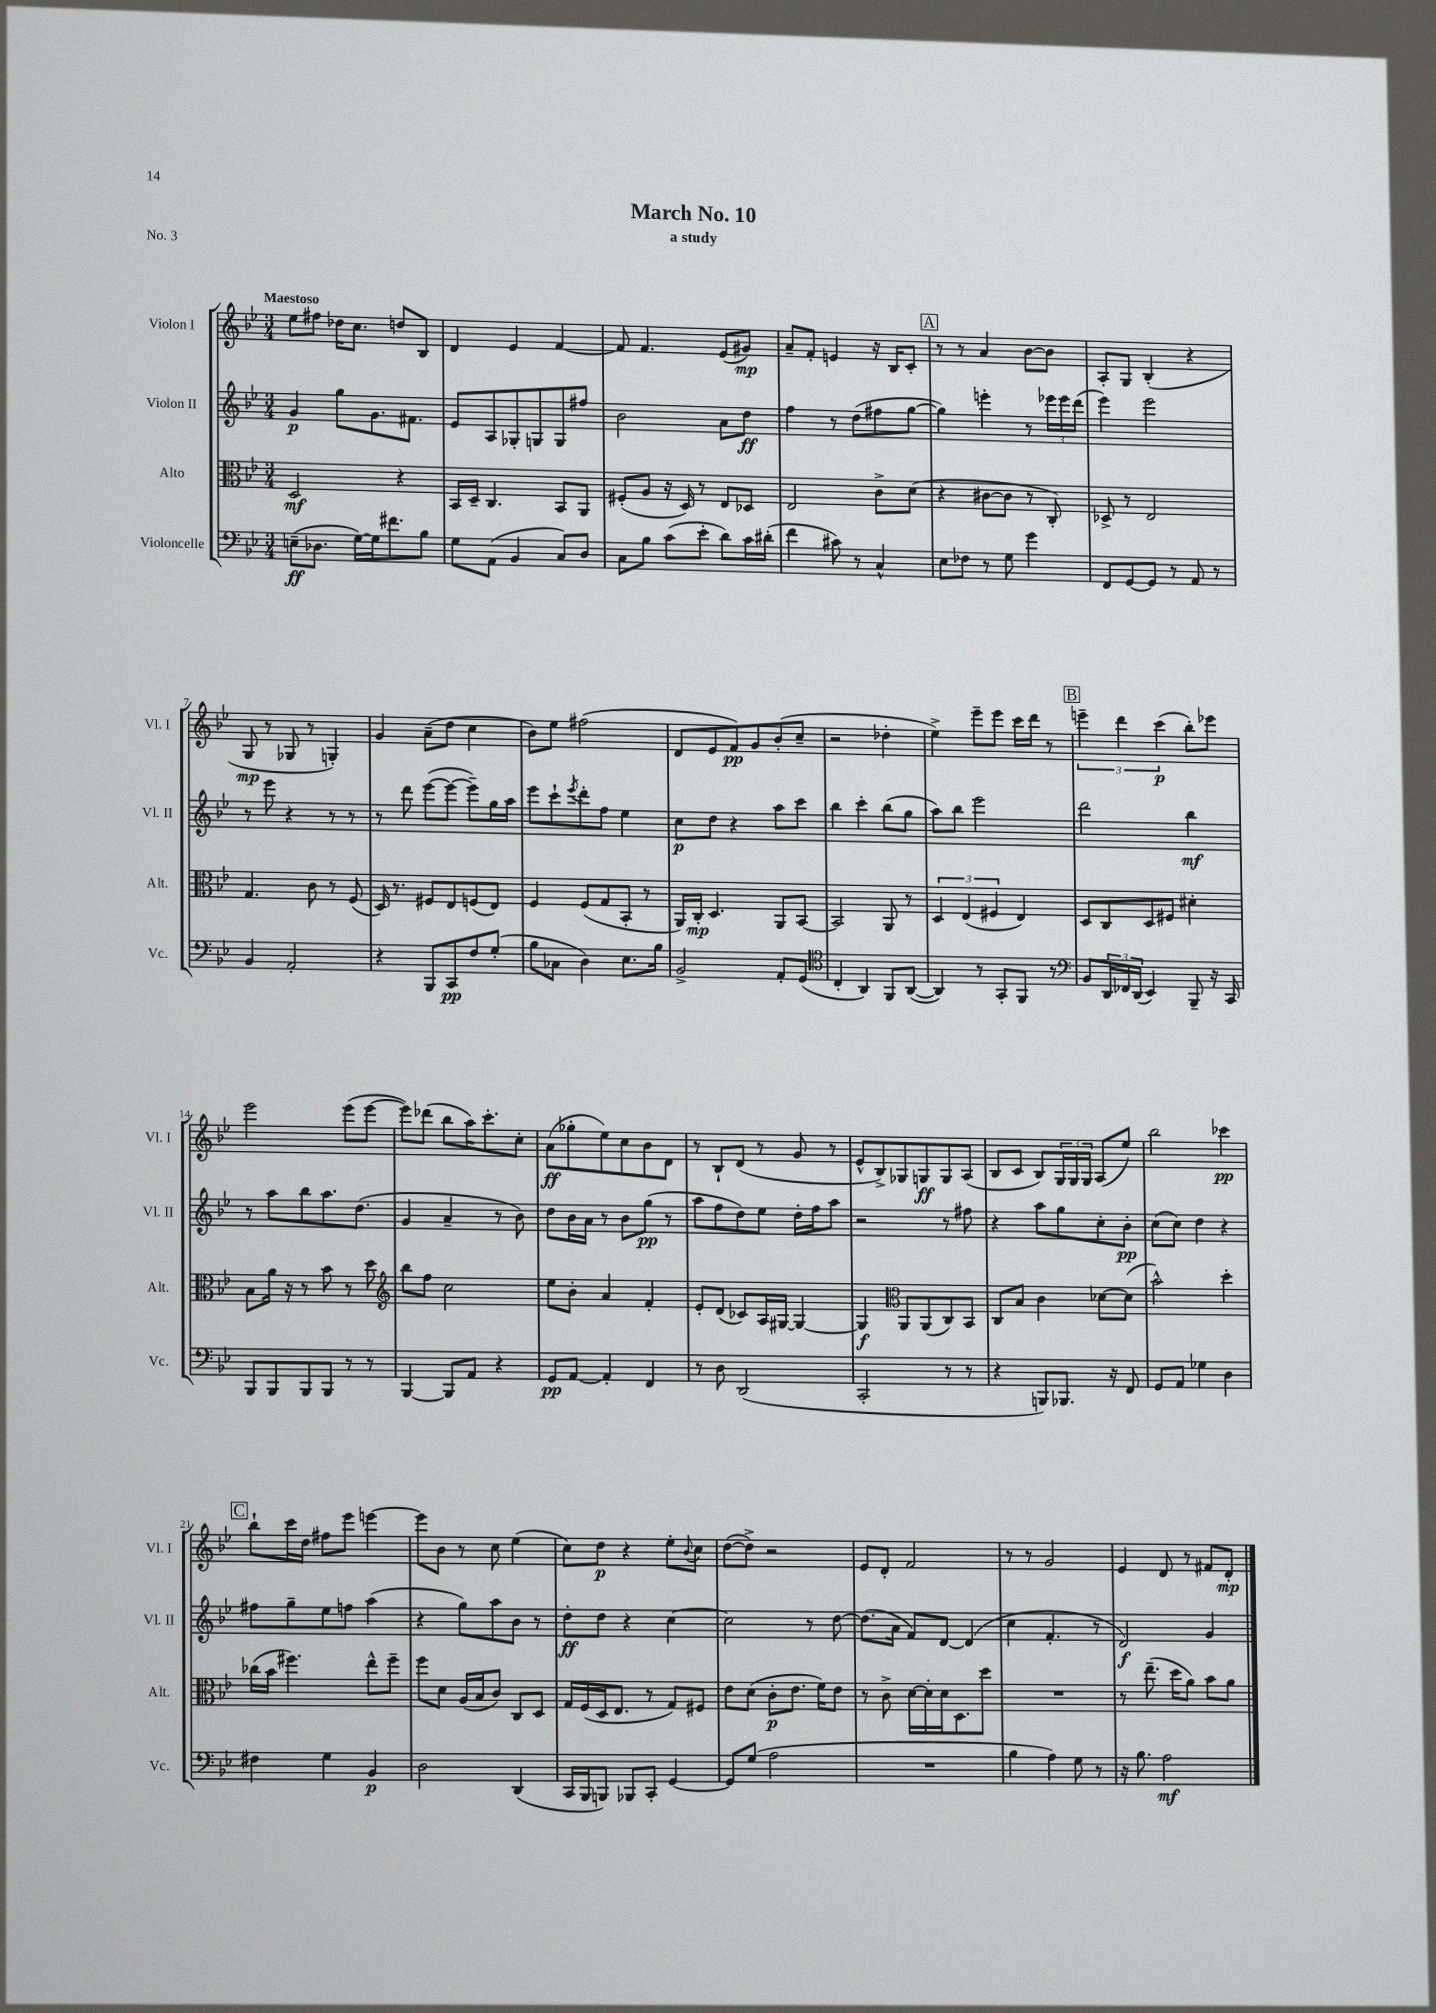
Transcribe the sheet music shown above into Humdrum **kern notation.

**kern	**dynam	**kern	**dynam	**kern	**dynam	**kern	**dynam
*part4	*part4	*part3	*part3	*part2	*part2	*part1	*part1
*staff4	*staff4	*staff3	*staff3	*staff2	*staff2	*staff1	*staff1
*I"Violoncelle	*	*I"Alto	*	*I"Violon II	*	*I"Violon I	*
*I'Vc.	*	*I'Alt.	*	*I'Vl. II	*	*I'Vl. I	*
*clefF4	*	*clefC3	*	*clefG2	*	*clefG2	*
*k[b-e-]	*	*k[b-e-]	*	*k[b-e-]	*	*k[b-e-]	*
*M3/4	*	*M3/4	*	*M3/4	*	*M3/4	*
=1	=1	=1	=1	=1	=1	=1	=1
!	!	!	!	!	!	!LO:TX:a:B:t=Maestoso	!
(8En~\L	ff	2D/	mf	4g/	p	8ee-\L	.
8.D-X\J	.	.	.	.	.	8ff#X\J	.
.	.	.	.	8gg\L	.	16dd-X\KL	.
[16G\LL)	.	.	.	.	.	8.cc\J	.
16G\J]	.	.	.	8.g\	.	.	.
8.f#X\	.	.	.	.	.	.	.
.	.	4r	.	.	.	8ddn/L	.
.	.	.	.	8.f#X\J	.	.	.
8B-\J	.	.	.	.	.	8B-/J	.
=2	=2	=2	=2	=2	=2	=2	=2
8G\L	.	16BB-/LL	.	8e-/L	.	4d/	.
.	.	16D~/JJ	.	.	.	.	.
(8AA\J	.	4.C/	.	8A/	.	.	.
4BB-/	.	.	.	8G-X'/	.	4e-/	.
.	.	.	.	8Gn/	.	.	.
8C/L)	.	8BB-/L	.	8G/	.	[4f/	.
8D/J	.	8AA/J	.	8ff#X/J	.	.	.
=3	=3	=3	=3	=3	=3	=3	=3
8C\L	.	(8F#X'/L	.	2b-\	.	8f/]	.
8B-\J	.	8A/J	.	.	.	4.f/	.
(8c\L	.	16r	.	.	.	.	.
.	.	16D/)	.	.	.	.	.
8e-'\J	.	8r	.	.	.	.	.
8d\L)	.	8E-/L	.	8a\L	.	(8e-/L	.
16c\L	.	8D-X/J	.	8dd\J	ff	8g#X/J)	mp
(16d#X'\JJ	.	.	.	.	.	.	.
=4	=4	=4	=4	=4	=4	=4	=4
4f\	.	2E-/	.	4ff\	.	8a~/L	.
.	.	.	.	.	.	8f'/J	.
8c#X\)	.	.	.	8r	.	4en/	.
8r	.	.	.	(8dd\L	.	.	.
4C^^/	.	8c^\L	.	8ff#X\	.	16r	.
.	.	.	.	.	.	16B-/KL	.
.	.	(8d\J	.	[8gg\J	.	8c'/J	.
!!LO:REH:place=s1:t=A
=5	=5	=5	=5	=5	=5	=5	=5
8E-\L	.	4r	.	4gg\])	.	8r	.
8F-X\J	.	.	.	.	.	8r	.
8r	.	[8c#X\L	.	4eeen'\	.	4a/	.
8G\	.	8c#\J]	.	.	.	.	.
4g\	.	8r	.	8r	.	[8b-\L	.
.	.	8C'/)	.	24eee-X\LL	.	8b-\J]	.
.	.	.	.	24eee-\	.	.	.
.	.	.	.	(24ddd\JJ	.	.	.
=6	=6	=6	=6	=6	=6	=6	=6
8FF/L	.	8D-X^/	.	4eee-\)	.	8A'/L	.
[8GG/	.	8r	.	.	.	8G/J	.
8GG/J]	.	2E-/	.	2eee-\	.	(4B-'/	.
8r	.	.	.	.	.	.	.
8AA/	.	.	.	.	.	4r	.
8r	.	.	.	.	.	.	.
!!LO:LB:g=z
=7	=7	=7	=7	=7	=7	=7	=7
4BB-/	.	4.G/	.	8r	.	8G/	mp
.	.	.	.	8eee-\	.	8r	.
2AA'/	.	.	.	4r	.	8G-X/	.
.	.	8c\	.	.	.	8r	.
.	.	8r	.	8r	.	4Gn'/)	.
.	.	(8F/	.	8r	.	.	.
=8	=8	=8	=8	=8	=8	=8	=8
4r	.	16D/)	.	8r	.	4g/	.
.	.	8.r	.	.	.	.	.
.	.	.	.	8ddd\	.	.	.
8BBB-/L	.	8F#X/L	.	([8eee-\L	.	(8a~\L	.
8CC/	pp	8E-/	.	8eee-\J_	.	8dd\J	.
8F/	.	(8Fn/	.	8eee-~\L])	.	4cc\	.
(8G'/J	.	8E-/J)	.	16gg\L	.	.	.
.	.	.	.	16aa\JJ	.	.	.
=9	=9	=9	=9	=9	=9	=9	=9
8B-\L	.	4F/	.	8eee-\L	.	8b-\L)	.
8C-X\J	.	.	.	8ccc`\	.	8ee-\J	.
.	.	.	.	8qeee-/	.	.	.
4D\)	.	(8F/L	.	8ddd'\	.	(2ff#X\	.
.	.	8G/	.	8ff\J	.	.	.
8.E-\L	.	8BB-'/J	.	4ee-\	.	.	.
.	.	8r	.	.	.	.	.
16B-\Jk	.	.	.	.	.	.	.
=10	=10	=10	=10	=10	=10	=10	=10
2BB-^/	.	16AA/LL)	.	8cc\L	p	8d/L	.
.	.	16C'/JJ	mp	.	.	.	.
.	.	4.D/	.	8dd\J	.	8e-/	.
.	.	.	.	4r	.	8f/)	pp
.	.	.	.	.	.	8g/	.
8AA'/L	.	8AA/L	.	8aa\L	.	(8b-'/	.
(8GG/J	.	[8BB-/J	.	8ccc\J	.	8cc~/J	.
=11	=11	=11	=11	=11	=11	=11	=11
*clefC4	*	*	*	*	*	*	*
4C'/	.	2BB-/]	.	4bb-\	.	2r	.
4AA/)	.	.	.	4ccc'\	.	.	.
8FF/L	.	8AA/	.	(8bb-\L	.	4dd-X'\	.
([8AA/J	.	8r	.	8gg\J	.	.	.
=12	=12	=12	=12	=12	=12	=12	=12
4AA/])	.	6D/	.	8aa\L)	.	4ee-^\)	.
.	.	.	.	8bb-\J	.	.	.
.	.	(6E-/	.	.	.	.	.
8r	.	.	.	2eee-\	.	8eee-~\L	.
.	.	6F#X/	.	.	.	.	.
8GG'/L	.	.	.	.	.	8eee-\J	.
8FF/J	.	4E-/)	.	.	.	16ccc\LL	.
.	.	.	.	.	.	16ddd\JJ	.
8r	.	.	.	.	.	8r	.
!!LO:REH:place=s1:t=B
=13	=13	=13	=13	=13	=13	=13	=13
*clefF4	*	*	*	*	*	*	*
8BB-/L	.	8D/L	.	2ddd\	.	6eeen~\	.
24DD/L	.	8C/	.	.	.	.	.
24FF-X/	.	.	.	.	.	6ddd\	.
(24DD/JJ	.	.	.	.	.	.	.
4EE-/)	.	8D/	.	.	.	.	.
.	.	.	.	.	.	(6ccc\	p
.	.	8F#X/J	.	.	.	.	.
8BBB-~/	.	4d#X'\	.	4bb-\	mf	8bb-'\L)	.
16r	.	.	.	.	.	8eee-X\J	.
16CC/	.	.	.	.	.	.	.
!!LO:LB:g=z
=14	=14	=14	=14	=14	=14	=14	=14
8BBB-/L	.	8B-\L	.	8r	.	2eee-\	.
8BBB-/	.	16a\Jk	.	8aa\L	.	.	.
.	.	16r	.	.	.	.	.
8BBB-/	.	8r	.	8bb-\	.	.	.
8BBB-/J	.	8b-\	.	8.aa\	.	.	.
8r	.	8r	.	.	.	(8eee-\L	.
.	.	.	.	(8.dd\J	.	.	.
8r	.	8dd\	.	.	.	[8eee-\J	.
=15	=15	=15	=15	=15	=15	=15	=15
*	*	*clefG2	*	*	*	*	*
[4BBB-/	.	8bb-\L	.	4g/	.	8eee-\L])	.
.	.	8ff\J	.	.	.	(8ddd-X\J	.
8BBB-/L]	.	2cc\	.	4a~/	.	8bb-\L	.
8AA/J	.	.	.	.	.	16aa\K)	.
.	.	.	.	.	.	8.ccc'\	.
4r	.	.	.	8r	.	.	.
.	.	.	.	8b-\)	.	8cc'\J	.
=16	=16	=16	=16	=16	=16	=16	=16
8GG/L	pp	8ee-\L	.	8dd\L	.	(8a\L	ff
[8AA/J	.	8b-'\J	.	16b-\L	.	8gg-X'\	.
.	.	.	.	16a\JJ	.	.	.
4AA'/]	.	4a/	.	8r	.	8ee-\)	.
.	.	.	.	8b-\L	.	8cc\	.
4FF/	.	4f'/	.	(8gg\J	pp	8b-\	.
.	.	.	.	8r	.	8d\J	.
=17	=17	=17	=17	=17	=17	=17	=17
8r	.	8e-'/L	.	8aa\L	.	8r	.
8D\	.	(8d/J	.	8ff\	.	8B-`/L	.
(2DD/	.	8c-X/L)	.	8dd\)	.	(8d/J	.
.	.	16A/L	.	8ee-\J	.	8r	.
.	.	[16G#X/JJ	.	.	.	.	.
.	.	4G#/_	.	16dd'\LL	.	8g/	.
.	.	.	.	16ff\J	.	.	.
.	.	.	.	8aa\J	.	8r	.
=18	=18	=18	=18	=18	=18	=18	=18
2CC'/	.	4G#/]	f	2r	.	8e-^^/L	.
.	.	.	.	.	.	8B-^/)	.
*	*	*clefC3	*	*	*	*	*
.	.	8AA/L	.	.	.	8G-X/	.
.	.	(8AA/	.	.	.	8Gn/	ff
8r	.	8C/)	.	8r	.	8G/	.
8r	.	8BB-/J	.	8ff#X\	.	(8A/J	.
=19	=19	=19	=19	=19	=19	=19	=19
4r	.	8C/L	.	4r	.	8B-/L	.
.	.	8B-/J	.	.	.	8c/J	.
8BBBn/L)	.	4c\	.	8aa\L	.	8B-/L)	.
8.BBB-X/J	.	.	.	8gg\	.	24G/L	.
.	.	.	.	.	.	24G/	.
.	.	.	.	.	.	24G/JJ	.
.	.	[8d-X\L	.	8cc'\	.	(8A/L	.
16r	.	.	.	.	.	.	.
8FF/	.	(8d-\J]	.	8b-'\J	pp	8ee-/J)	.
=20	=20	=20	=20	=20	=20	=20	=20
8GG/L	.	2b-^^\)	.	(8cc\L	.	2bb-\	.
8AA/J	.	.	.	8cc\J)	.	.	.
4G-X\	.	.	.	4dd\	.	.	.
4D\	.	4dd'\	.	4r	.	4ccc-X\	pp
!!LO:LB:g=z
!!LO:REH:place=s1:t=C
=21	=21	=21	=21	=21	=21	=21	=21
4F#X\	.	(16cc-X\LL	.	8ff#X\L	.	8bb-`\L	.
.	.	16b-\JJ	.	.	.	.	.
.	.	4.ff#X\)	.	8gg~\	.	16ccc\L	.
.	.	.	.	.	.	16dd\JJ	.
4G\	.	.	.	8ee-\	.	8ff#X\L	.
.	.	.	.	8ffn\J	.	8eee-\J	.
4BB-/	p	8ee-^^\L	.	(4aa\	.	[4eeen\	.
.	.	8ff#~\J	.	.	.	.	.
=22	=22	=22	=22	=22	=22	=22	=22
2D\	.	8ff\L	.	4r	.	8eee\L]	.
.	.	8d\J	.	.	.	8b-\J	.
.	.	(16A/LL	.	8gg\L)	.	8r	.
.	.	16B-/J	.	.	.	.	.
.	.	8c/J)	.	8aa\	.	8cc\	.
(4DD/	.	8C/L	.	8b-\J	.	(4ee-\	.
.	.	8D/J	.	8r	.	.	.
=23	=23	=23	=23	=23	=23	=23	=23
16CC/LL	.	16G/LL	.	8dd'\L	ff	8cc\L)	.
16BBB-/J	.	(16F/	.	.	.	.	.
8BBBn/J)	.	16D/J	.	8dd\J	.	8dd\J	p
.	.	8.E-/J	.	.	.	.	.
8BBB-X/L	.	.	.	4r	.	4r	.
8CC'/J	.	8r	.	.	.	.	.
[4GG/	.	8G/L)	.	[4cc\	.	8ee-'\L	.
.	.	.	.	.	.	8qqb-/	.
.	.	8F#X/J	.	.	.	8cc\J	.
=24	=24	=24	=24	=24	=24	=24	=24
8GG/L]	.	8e-\L	.	2cc\]	.	([8dd\L	.
(8G/J	.	(8d\J	.	.	.	8dd^\J])	.
2A\	.	8c'\L	p	.	.	2r	.
.	.	8.e-\J	.	.	.	.	.
.	.	.	.	8r	.	.	.
.	.	16f\KL)	.	.	.	.	.
.	.	8e-\J	.	[8dd\	.	.	.
=25	=25	=25	=25	=25	=25	=25	=25
2.r	.	8r	.	(8.dd\L]	.	8e-/L	.
.	.	8c^\	.	.	.	8d'/J	.
.	.	.	.	16a\Jk	.	.	.
.	.	[16d\LL	.	8f/L)	.	2f/	.
.	.	16d'\]	.	.	.	.	.
.	.	16d\J	.	[8d/J	.	.	.
.	.	8.D\	.	.	.	.	.
.	.	.	.	(4d/]	.	.	.
.	.	8dd\J	.	.	.	.	.
=26	=26	=26	=26	=26	=26	=26	=26
4B-\	.	2.r	.	4cc\	.	8r	.
.	.	.	.	.	.	8r	.
4A\)	.	.	.	4.f'/	.	2g/	.
8G\	.	.	.	.	.	.	.
8r	.	.	.	8r	.	.	.
=27	=27	=27	=27	=27	=27	=27	=27
16r	.	8r	.	2d/)	f	4e-/	.
8.B-\	.	.	.	.	.	.	.
.	.	(8.ee-~\	.	.	.	.	.
2A\	mf	.	.	.	.	8d/	.
.	.	16dd\KL	.	.	.	.	.
.	.	8a\J)	.	.	.	8r	.
.	.	8b-\L	.	4g/	.	8f#X/L	.
.	.	8a\J	.	.	.	8d'/J	mp
==	==	==	==	==	==	==	==
*-	*-	*-	*-	*-	*-	*-	*-
